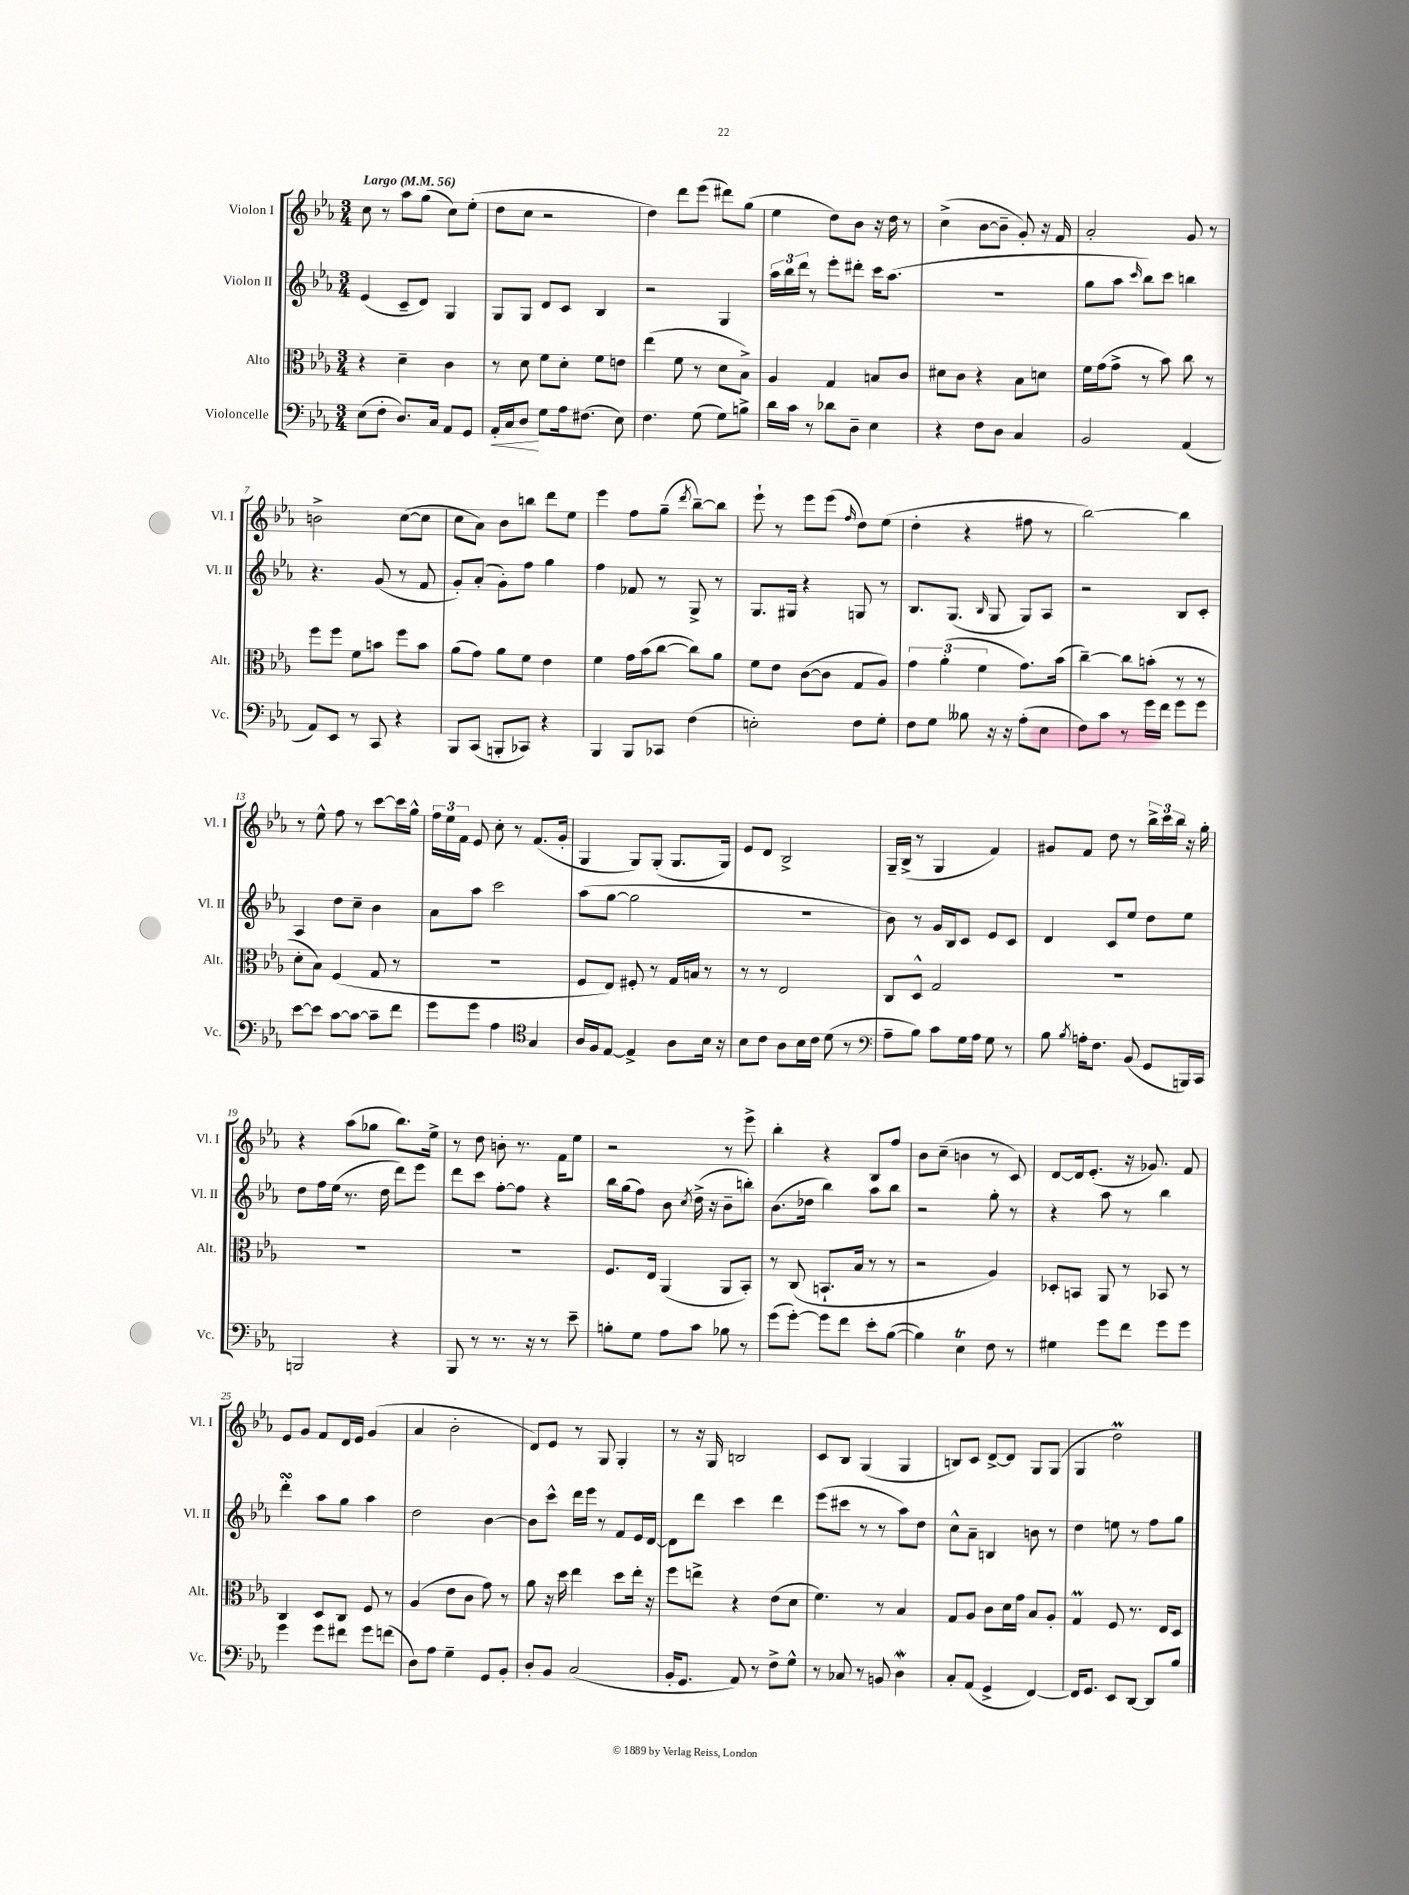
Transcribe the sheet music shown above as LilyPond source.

<<
\new StaffGroup <<
\new Staff = "s0" \with { instrumentName = "Violon I" shortInstrumentName = "Vl. I" } {
    \clef treble \key ees \major \numericTimeSignature \time 3/4 \tempo "Largo" 4 = 56
    \autoBeamOff c''8 r8 aes''8[ g''8]( c''8[) ees''8]-.( |
    d''8[ c''8] r2 |
    d''4) d'''8[ ees'''8]( dis'''8[) g''8]( |
    ees''4 d''8[) bes'8] r16 d''16 r8 |
    c''4->( bes'8[~ bes'8]-- g'8-.) r16 f'16 |
    aes'2-. g'8 r8 |
    b'2-> c''8[~( c''8] |
    c''8[ aes'8]) bes'8[ b''8] d'''8[ ees''8] |
    ees'''4 f''8[ g''8]--( \acciaccatura { d'''8 } bes''8[~--) bes''8] |
    ees'''8-! r8 ees'''8[ ees'''8]( \grace { f''16 } d''8[) ees''8]( |
    d''4-. r4 fis''8 r8 |
    bes''2~) bes''4 |
    r8 ees''8-^ f''8 r8 c'''8[~ c'''16 g''16]-^ |
    \tuplet 3/2 { f''16[ ees''16 f'16] } ees'8 c''8-. r8 f'8.[( g'16]-. |
    g4 g8[) g8]-.( g8.[ g16]) |
    ees'8[ d'8] bes2-> |
    g16[-- bes16]->( r8 g4 f'4) |
    gis'8[ f'8] d''8 r8 \tuplet 3/2 { bes''16[-> c'''16 bes''16] } r16 g''16-. |
    r4 aes''8[( ges''8] bes''8.[) ees''16]-> |
    r8 d''8 b'8-. r8. f'16[ ees''8] |
    r2 r8 ees'''8-> |
    bes''4-. r4 bes8[ f''8] |
    bes'8[ c''8]--( b'4 r8 c'8) |
    d'8[~ d'16 ees'8.]-.( r16 ges'8.) f'8 |
    ees'8[ g'8] f'8[ d'16 ees'16] g'4( |
    aes'4 bes'2-. |
    d'8[) ees'8] r8 g8 g4-. |
    r8 r16 g16 b2 |
    c'8[ bes8] g4( g4 |
    b8[) c'8] d'8[~-> d'8] g8[ g8]( |
    g4 d''2\prall) \bar "|." |
}
\new Staff = "s1" \with { instrumentName = "Violon II" shortInstrumentName = "Vl. II" } {
    \clef treble \key ees \major \numericTimeSignature \time 3/4
    \autoBeamOff ees'4( c'8[-- d'8]) g4 |
    g8[ g8] d'8[ c'8] bes4 |
    r2 g4 |
    \tuplet 3/2 { aes''16[ bes''16 d'''16] } r8 ees'''8[-. dis'''8]-. c'''16[ aes''8.]( |
    R2. |
    g''8[ aes''8] \grace { c'''16 } bes''8[) c'''8] b''4 |
    r4. g'8( r8 f'8 |
    g'8[-.) aes'8]-.( g'8[-.) f''8] g''4 |
    f''4 fes'8 r8 g8-> r8 |
    g8.[ gis16] r4 g8 r8 |
    bes8.[ g8.]( \grace { bes16 } g8 g8[) aes8] |
    r2 bes8[ c'8]-. |
    aes4 d''8[ c''8]-- bes'4 |
    aes'8[ aes''8] c'''2 |
    aes''8[( g''8]~ g''2 |
    R2. |
    bes'8) r8 g'16[ bes16 c'8] ees'8[ c'8] |
    d'4 c'8[ ees''8] d''8[ ees''8] |
    d''8[ f''16 ees''16]( r8. d''16 d'''8[) ees'''8] |
    d'''8[ c'''8] f''8[~-. f''8] r4 |
    bes''16[ g''16( f''8]) bes'8 \acciaccatura { c''8 } d''16->( r16 bes'8[-- b''8]-.) |
    bes'8.[( des''16] bes''4) aes''8[ bes''8] |
    r2 g''8-. r8 |
    r4 aes''8 r8 bes''4 |
    d'''4-.\turn aes''8[ g''8] aes''4 |
    d''2 bes'4~ |
    bes'8[ c'''8]-^ d'''16[ ees'''16] r8 f'8[ ees'16 d'16]~ |
    d'8[ d'''8] c'''4 d'''4 |
    ees'''8[( cis'''8] r8 r8 aes''8[) d''8] |
    c''8[-^ aes'8]-- b4 b'8 r8 |
    d''4 e''8 r8 f''8[ g''8] \bar "|." |
}
\new Staff = "s2" \with { instrumentName = "Alto" shortInstrumentName = "Alt." } {
    \clef alto \key ees \major \numericTimeSignature \time 3/4
    \autoBeamOff r4 d'4-- c'4 |
    r8 d'8 f'8[ d'8]-. f'8[ e'8] |
    ees''4( f'8 r8 d'8[ bes8]->) |
    aes4 g4 b8[ c'8] |
    dis'8[ c'8] r4 bes8[ d'8] |
    f'16[ g'16( g'8]-> r8 bes'8) c''8 r8 |
    f''8[ f''8] f'8[ b'8] f''8[ b'8] |
    aes'8[( g'8]) aes'8[ f'8] ees'4 |
    f'4 g'16[ bes'16( c''8]~ c''8[) aes'8] |
    f'8[ ees'8] c'8[~( c'8] g8[ aes8]) |
    \tuplet 3/2 { g'4 aes'4-.( f'4 } g'8.[) bes'16]( |
    c''4~--) c''8[ b'8]-.( r8 r8 |
    d'8[-. bes8]) f4( g8 r8 |
    R2. |
    f8[ ees8]) fis8-. r8 g16[ b16] r8 |
    r8 r8 ees2 |
    c8[ d8]-^ g2 |
    R2. |
    R2. |
    R2. |
    f8.[ ees16] aes,4( aes,8[ bes,8]-.) |
    r8 c8( b,8.[-! bes16] r8 r8 |
    r2 aes4) |
    des8[-. b,8] aes,8 r8 bes,8 r8 |
    c4 d8[ c8] f8 r8 |
    aes4( ees'8[ c'8] g'8) r8 |
    aes'8 r16 d''16 ees''4 d''8[ ees''16]-. r16 |
    f''8[ e''8]-> r4 ees'8[( d'8] |
    f'4.) r8 bes4 |
    g8[ aes8] c'8[ d'16 g'16] bes8[ aes8]-. |
    g4\prall f8 r8. ees16[ d8] \bar "|." |
}
\new Staff = "s3" \with { instrumentName = "Violoncelle" shortInstrumentName = "Vc." } {
    \clef bass \key ees \major \numericTimeSignature \time 3/4
    \autoBeamOff ees8[( f8]-. d8.[) c16] aes,8[ g,8] |
    aes,16[-.\< c16 d8]\! g8[ aes16 fis8.]( ees8) |
    f4. g8( g8[) b8]-> |
    d'16[ c'16] r8 des'8[ d8]-- ees4 |
    r4 f8[ d8] c4 |
    bes,2 aes,4( |
    aes,8[) ees,8] r8 c,8 r4 |
    bes,,8[ c,8]( b,,8[-. ces,8]) r4 |
    bes,,4 bes,,8[ ces,8] f4( |
    e2-.) f8[ g8]-. |
    f8[ g8] beses8 r16 r16 aes8[-.( ees8] |
    f8[) c'8] r8 g'16[ f'16] g'8[ g'8] |
    ees'8[~ ees'8] c'8[~ c'8]~ c'8[-- f'8] |
    g'8[ g'8] aes4 \clef tenor g4 |
    aes16[ f16 ees8]~ ees4-> aes8[ bes16] r16 |
    bes8[ c'8] aes8[ bes16 c'16] d'8( r8 |
    \clef bass aes8[-- bes8]) c'8[ g16 aes16] g8 r8 |
    bes8 \acciaccatura { bes8 } a16[-. f8.] bes,8( g,8[ b,,16) c,16] |
    b,,2 r4 |
    bes,,8 r8 r8. r16 r8 ees'8-- |
    b8[-. g8] aes8[ c'8] bes8 r8 |
    g'8[( g'8]~-.) g'8[ f'8] ees'8[-. bes8]~( |
    bes4) ees4\trill f8 r8 |
    gis4 g'8[ f'8] g'8[ g'8] |
    g'4 g'8[ fis'8] g'8[ f'8]( |
    d8[) aes8] g4-- g,8[ bes,8]-. |
    d8[-. bes,8] c2( |
    bes,16[-. g,8.] aes,8) r8 f8[-> g8]-^ |
    r8 ces8 r8 b,8 d4\mordent |
    c8[-. aes,8]( g,4-> f,4~) |
    f,16[ g,8.] ees,8[ d,8]~ d,8[ bes8] \bar "|." |
}
>>
>>
